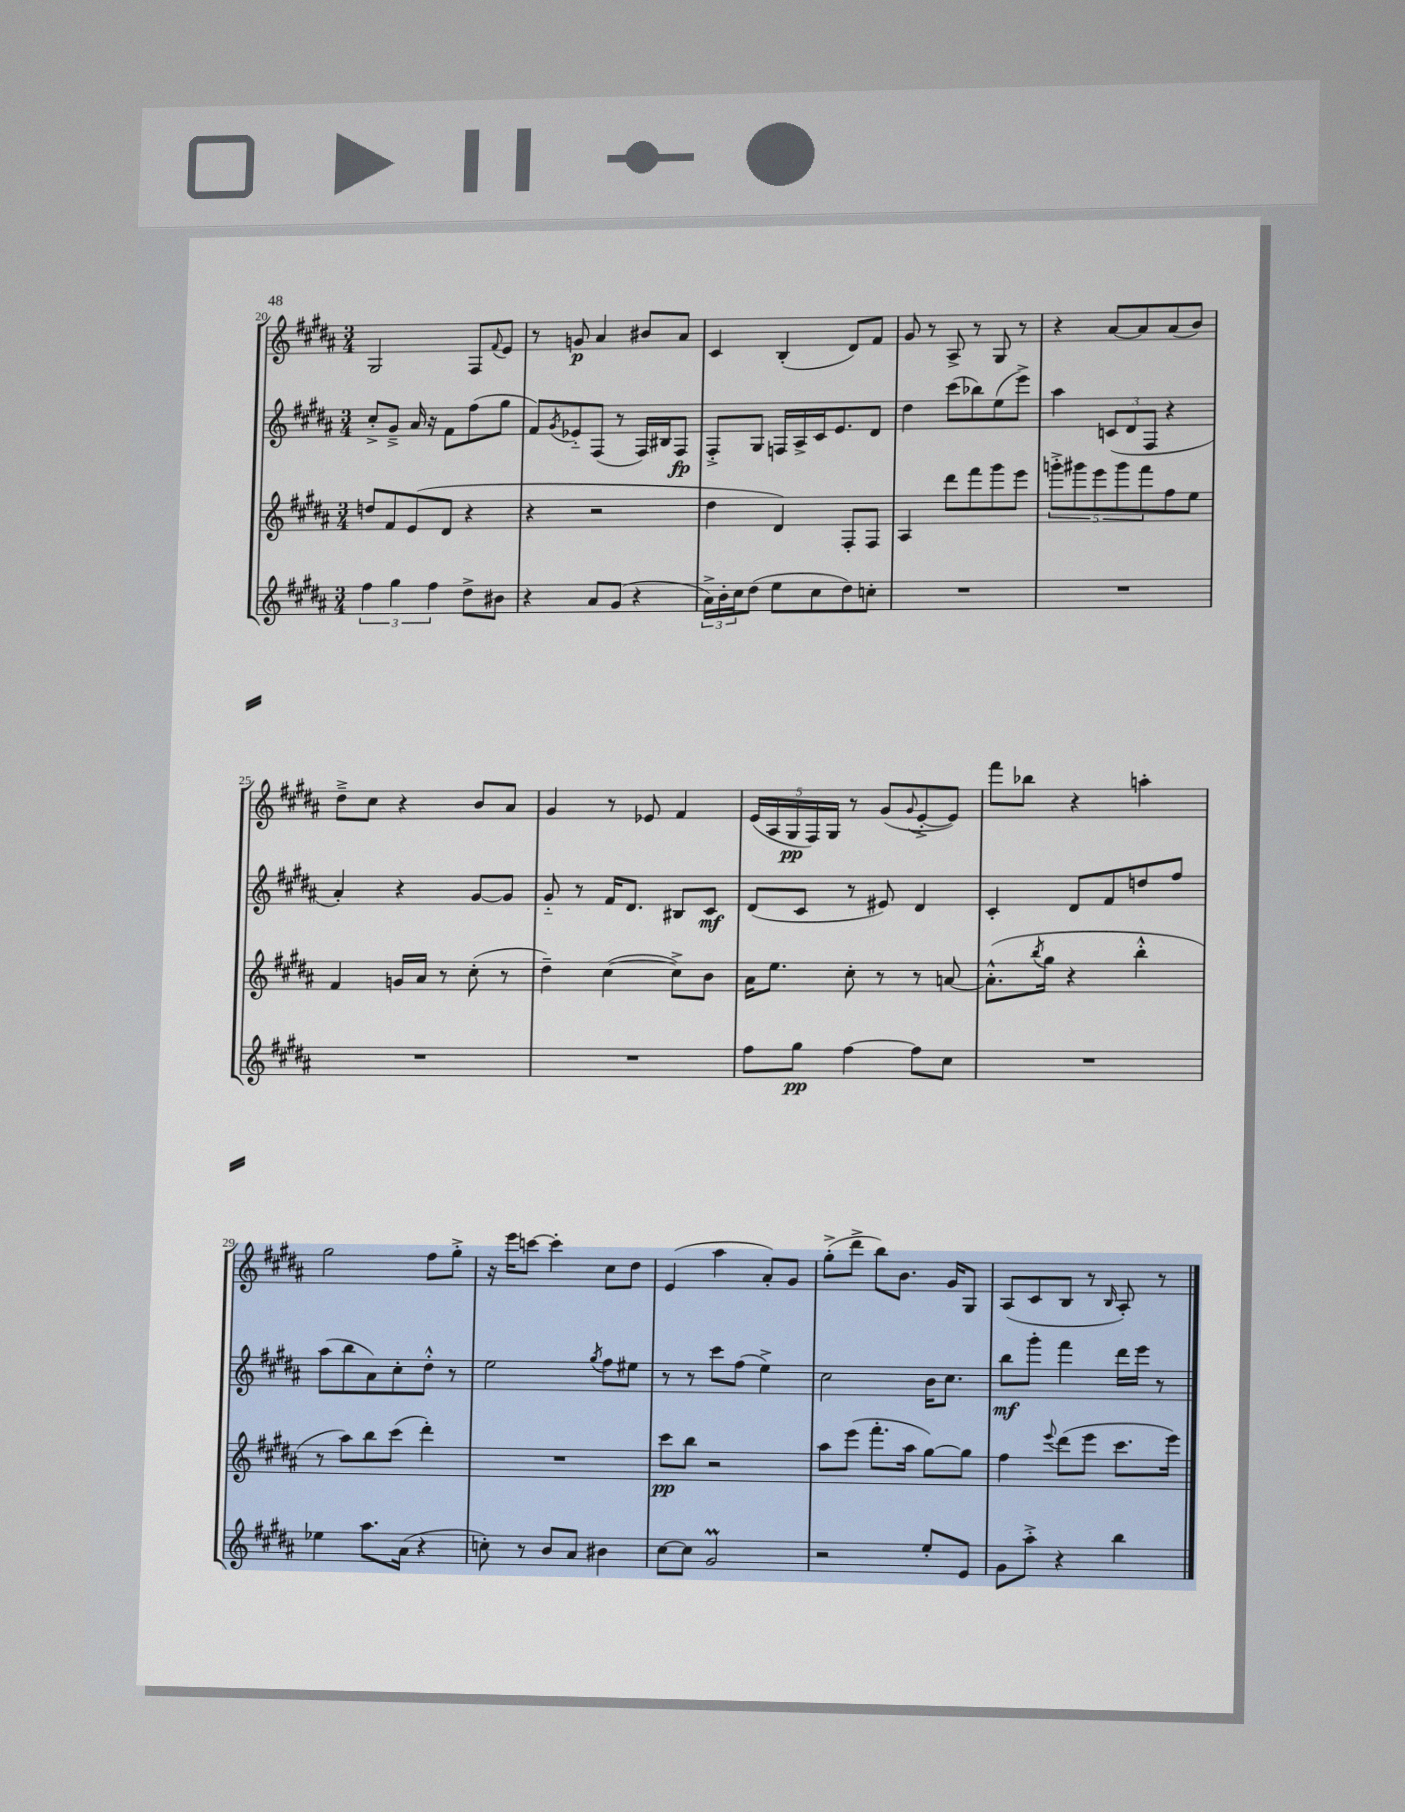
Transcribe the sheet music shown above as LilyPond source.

<<
\new StaffGroup <<
\new Staff = "s0" {
    \clef treble \key b \major \numericTimeSignature \time 3/4
    gis2 fis8 \appoggiatura { fis'8 } e'8 |
    r8 g'8\p ais'4 bis'8 ais'8 |
    cis'4 b4-.( dis'8) fis'8 |
    gis'8 r8 ais8-> r8 gis8 r8 |
    r4 ais'8~ ais'8 ais'8( b'8) |
    dis''8---> cis''8 r4 b'8 ais'8 |
    gis'4 r8 ees'8 fis'4 |
    \tuplet 5/4 { e'16( ais16 gis16\pp fis16) gis16 } r8 gis'8( \appoggiatura { gis'8 } e'8~-.-> e'8) |
    fis'''8 bes''8 r4 a''4-. |
    gis''2 fis''8 gis''8-.-> |
    r16 e'''16 c'''8~ c'''4-. cis''8 dis''8 |
    e'4( ais''4 ais'8-.) gis'8 |
    gis''8-.->( dis'''8-> b''8) b'8. gis'16 gis8 |
    ais8( cis'8 b8 r8 \grace { b16 } ais8-.) r8 \bar "|." |
}
\new Staff = "s1" {
    \clef treble \key b \major \numericTimeSignature \time 3/4
    cis''8-.-> gis'8---> ais'16 r16 fis'8 fis''8( gis''8 |
    fis'8) \acciaccatura { gis'8 } ees'8-_ fis8( r8 fis16) bis16 fis8\fp |
    fis8-.-> gis8 f16 ais16-> cis'16 e'8. dis'8 |
    dis''4 cis'''8( bes''8) e''8( e'''8->) |
    ais''4 \tuplet 3/2 { c'8( dis'8 fis8 } r4 |
    ais'4-.) r4 gis'8~ gis'8 |
    gis'8-_ r8 fis'16 dis'8. bis8 cis'8\mf |
    dis'8( cis'8 r8 eis'8) dis'4 |
    cis'4-. dis'8 fis'8 d''8 fis''8 |
    ais''8( b''8 ais'8) cis''8-. dis''8-.-^ r8 |
    e''2 \acciaccatura { gis''8 } fis''8 eis''8 |
    r8 r8 cis'''8 fis''8( e''4->) |
    cis''2 b'16 cis''8. |
    b''8\mf gis'''8-. fis'''4 dis'''16 e'''16 r8 \bar "|." |
}
\new Staff = "s2" {
    \clef treble \key b \major \numericTimeSignature \time 3/4
    d''8 fis'8 e'8( dis'8 r4 |
    r4 r2 |
    dis''4 dis'4) fis8-. fis8 |
    ais4 dis'''8 fis'''8 gis'''8 e'''8 |
    \tuplet 5/4 { g'''8-.-> gis'''8 e'''8 gis'''8 fis'''8 } fis''8 e''8 |
    fis'4 g'16 ais'16 r8 cis''8-.( r8 |
    dis''4--) cis''4~( cis''8->) b'8 |
    ais'16 e''8. cis''8-. r8 r8 a'8~ |
    a'8.-.-^( \acciaccatura { b''8 } gis''16 r4 b''4-.-^ |
    r8 ais''8) b''8 cis'''8( dis'''4-.) |
    R2. |
    cis'''8\pp b''8 r2 |
    ais''8 e'''8( fis'''8.-. ais''16 gis''8~) gis''8 |
    fis''4 \appoggiatura { e'''8 } dis'''8( e'''8 cis'''8. e'''16) \bar "|." |
}
\new Staff = "s3" {
    \clef treble \key b \major \numericTimeSignature \time 3/4
    \tuplet 3/2 { fis''4 gis''4 fis''4 } dis''8-> bis'8 |
    r4 ais'8 gis'8( r4 |
    \tuplet 3/2 { ais'16->) b'16-. cis''16 } dis''8( e''8 cis''8 dis''8) c''8-. |
    R2. |
    R2. |
    R2. |
    R2. |
    fis''8 gis''8\pp fis''4~ fis''8 cis''8 |
    R2. |
    ees''4 ais''8. ais'16( r4 |
    c''8-.) r8 b'8 ais'8 bis'4 |
    cis''8~ cis''8 gis'2\prall |
    r2 e''8-. e'8 |
    gis'8 ais''8-.-> r4 b''4 \bar "|." |
}
>>
>>
\layout { \context { \Score currentBarNumber = #20 } }
